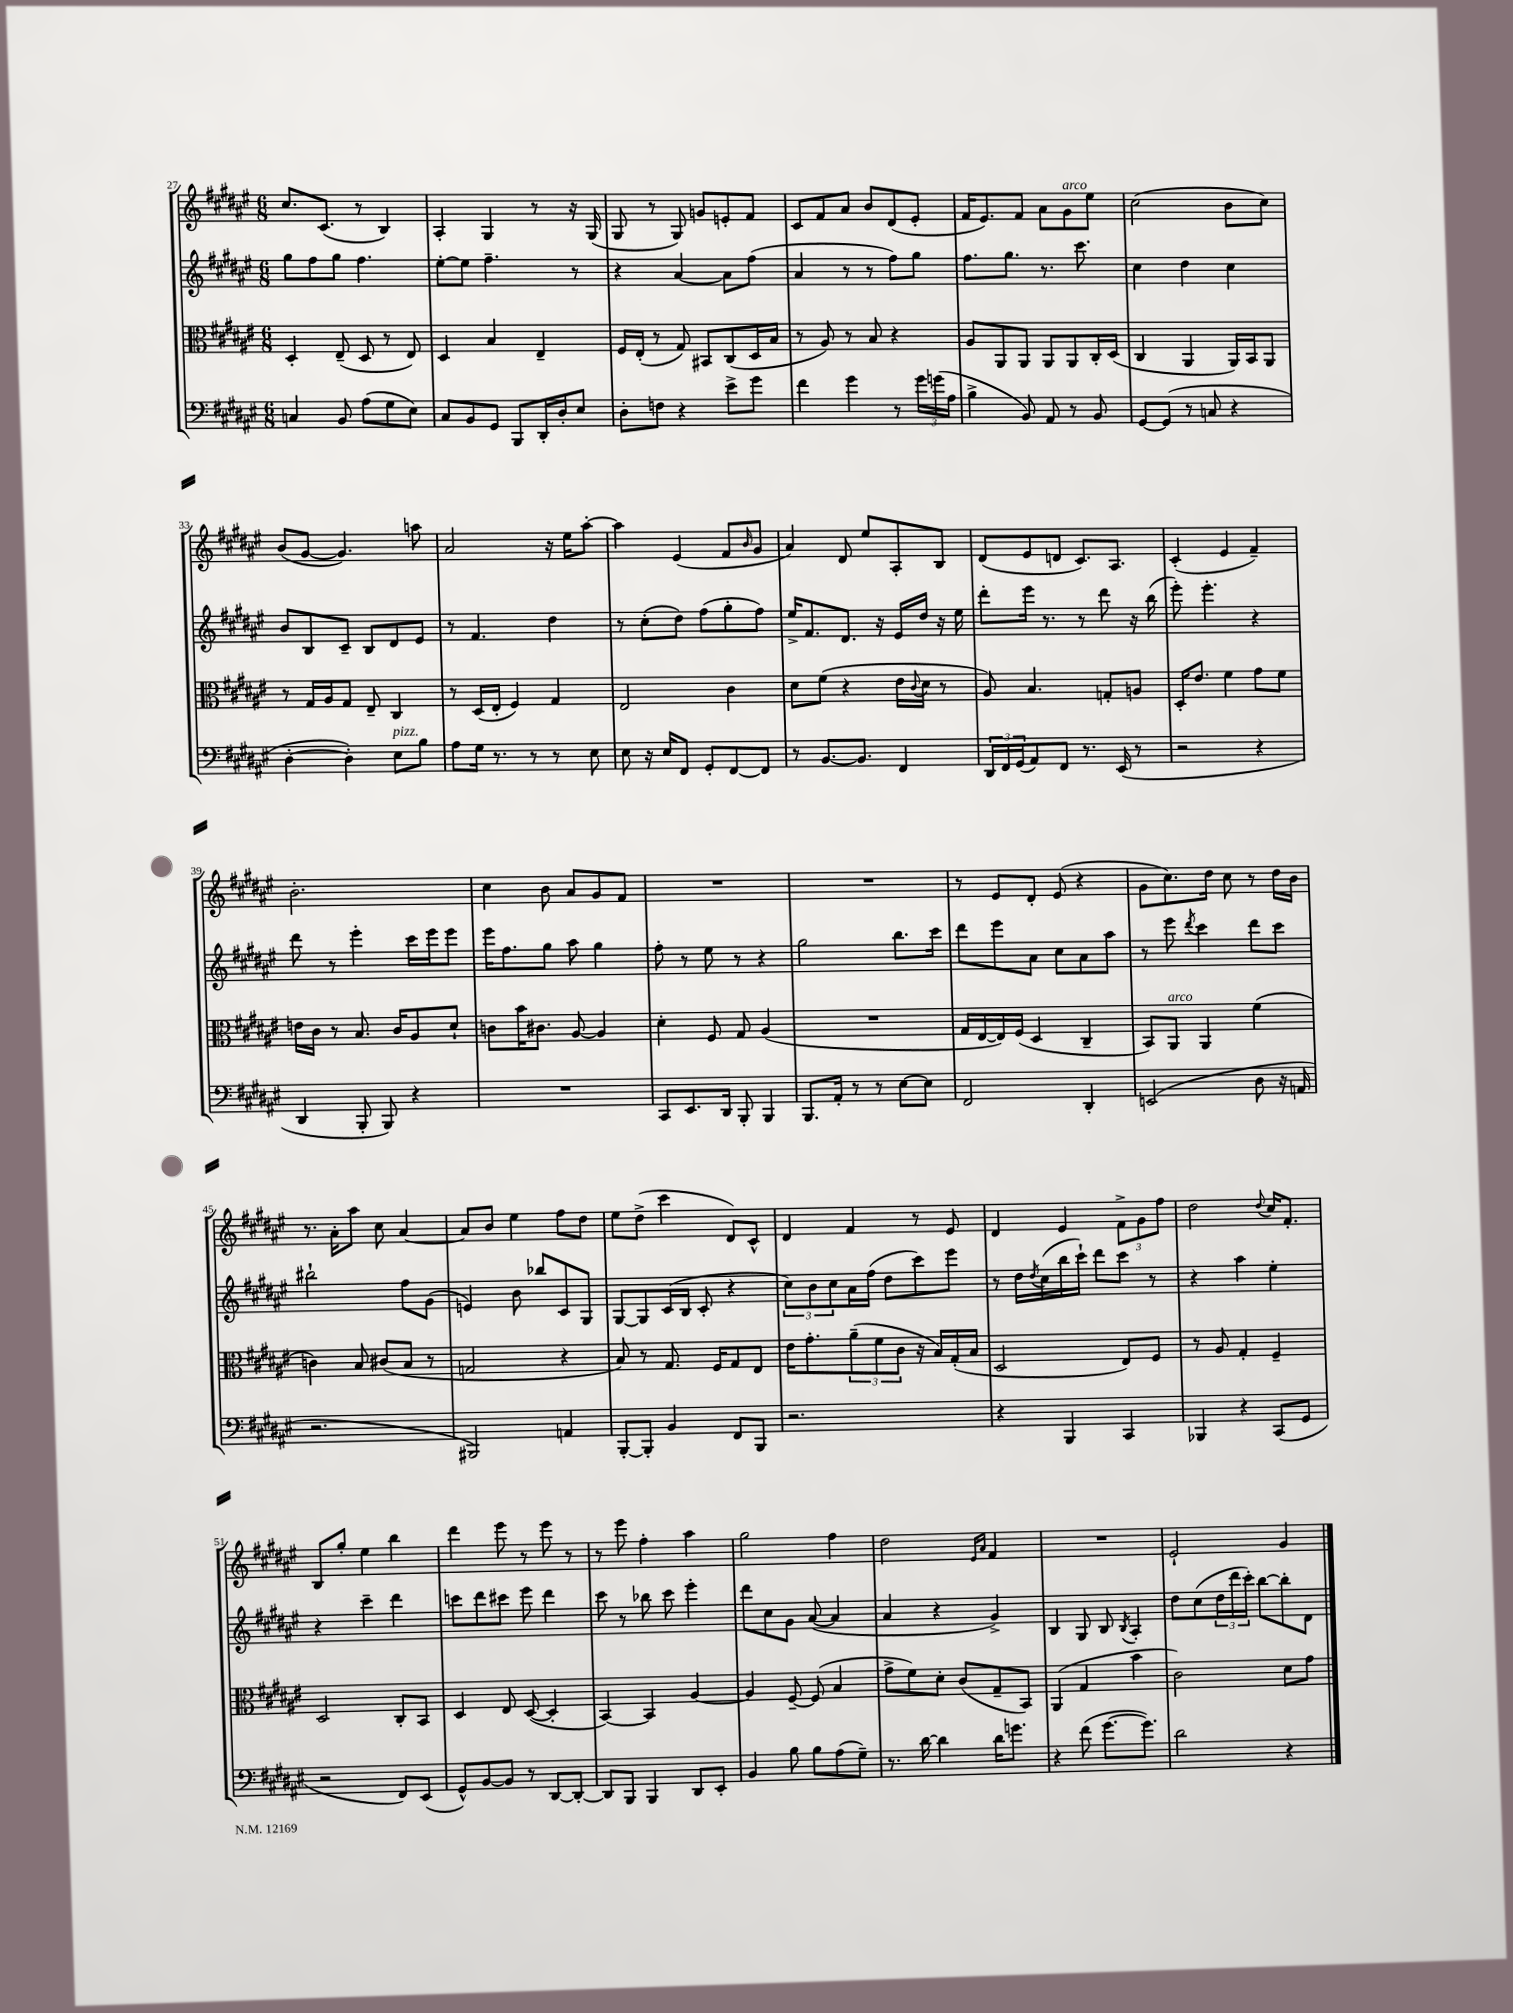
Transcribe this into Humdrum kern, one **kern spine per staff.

**kern	**kern	**kern	**kern
*staff4	*staff3	*staff2	*staff1
*clefF4	*clefC3	*clefG2	*clefG2
*k[f#c#g#d#a#e#]	*k[f#c#g#d#a#e#]	*k[f#c#g#d#a#e#]	*k[f#c#g#d#a#e#]
*M6/8	*M6/8	*M6/8	*M6/8
4C/	4D#'/	8gg#\L	8.cc#/L
.	.	8ff#\	.
.	.	.	(8.c#/J
8BB/	(8E#~/	8gg#\J	.
(8A#\L	8D#/	4.ff#\	8r
8G#\	8r	.	4B/)
8E#\J)	8E#/)	.	.
=	=	=	=
8C#/L	4D#/	[8ee#'\L	4A#'/
8BB/	.	8ee#\]J	.
8GG#/J	4B/	4.ff#~\	4G#/
8BBB/L	.	.	.
16DD#'/L	4E#~/	.	8r
16D#'/J	.	.	.
8E#/J	.	8r	16r
.	.	.	(16G#/
=	=	=	=
8D#'\L	16F#/LL	4r	8G#/
.	(16E#'/JJ	.	.
8F\J	8r	.	8r
4r	8G#/)	[4a#/	8G#/)
.	8BB#/L	.	8g/L
8e#^\L	(8C#/	8a#\]L	8e'/
8g#\J	16D#/L	(8ff#\J	8f#/J
.	16B/JJ	.	.
=	=	=	=
4f#\	8r	4a#/	8c#/L
.	8A#/)	.	8f#/
4g#\	8r	8r	8a#/J
.	8B/	8r	8b/L
8r	4r	8ff#\L)	(8d#/
24g#\LL	.	8gg#\J	8e#'/J
(24g\	.	.	.
24A#\JJ	.	.	.
=	=	=	=
4B^\	8A#/L	8.ff#\L	16f#/LK
.	.	.	8.e#/)
.	8AA#/	.	.
.	.	8.gg#\J	.
8BB/)	8AA#/J	.	8f#/J
8AA#/	8AA#/L	8.r	8a#\L
8r	8AA#/	.	8g#\
.	.	8.ccc#\	.
8BB/	16C#'/L	.	8ee#\J
.	(16D#/JJ	.	.
=	=	=	=
[8GG#/L	4C#/	4cc#\	(2cc#\
(8GG#/]J	.	.	.
8r	4AA#/	4dd#\	.
8C/	.	.	.
4r	16AA#/LL)	4cc#\	8b\L
.	16BB/J	.	.
.	8AA#/J	.	8cc#\J)
=	=	=	=
[4D#'\	8r	8b/L	(8b/L
.	16G#/LL	8B/	[8g#/J
.	16A#/J	.	.
4D#'\])	8G#/J	8c#~/J	4.g#/])
.	8E#~/	8B/L	.
8E#\L	4C#/	8d#/	.
8B\J	.	8e#/J	8aa\
=	=	=	=
8A#\L	8r	8r	2a#/
16G#\Jk	(16D#/LL	4.f#/	.
8.r	16E#'/JJ	.	.
.	4F#/)	.	.
8r	.	.	.
8r	4G#/	4dd#\	16r
.	.	.	16ee#\LK
8E#\	.	.	[8aa#'\J
=	=	=	=
8E#\	2E#/	8r	4aa#\]
16r	.	(8cc#'\L	.
16E#/LK	.	.	.
8FF#/J	.	8dd#\J)	(4e#/
8GG#'/L	.	(8ff#\L	.
[8FF#/	4c#\	8gg#'\	8f#/L
.	.	.	16qqb/
8FF#/]J	.	8ff#\J)	8g#/J
=	=	=	=
8r	8d#\L	16ee#^/LK	4a#/)
.	.	8.f#/	.
[8.BB/L	(8f#\J	.	.
.	4r	8.d#/J	8d#/
8.BB/]J	.	.	.
.	.	.	8ee#/L
.	.	16r	.
4FF#/	16e#\LL	16e#/LL	8A#'/
.	8qqc#/	.	.
.	16d#\JJ	16dd#/JJ	.
.	8r	16r	8B/J
.	.	16ee#\	.
=	=	=	=
24DD#/LL	8A#/)	8ddd#'\L	(8d#/L
24FF#/	.	.	.
(24GG#/J	.	.	.
8AA#/)	4.B/	16eee#\Jk	8e#/
.	.	8.r	.
8FF#/J	.	.	8d/J
8.r	.	8r	8.c#/L)
.	8G'/L	8ddd#\	.
(16EE#/	.	.	8.A#/J
8r	8A/J	16r	.
.	.	(16bb\	.
=	=	=	=
2r	16D#'/LK	8eee#'\)	(4c#'/
.	8.e#/J	.	.
.	.	4.eee#'\	.
.	4f#\	.	4e#/
4r	8g#\L	4r	4f#~/)
.	8f#\J	.	.
=	=	=	=
4DD#/	16e\LL	8ddd#\	2.b'\
.	16c#\JJ	.	.
.	8r	8r	.
8BBB'/	8.B/	4eee#'\	.
8BBB/)	.	.	.
.	16c#/LK	.	.
4r	8A#/	16ccc#\LL	.
.	.	16eee#\J	.
.	8d#`/J	8eee#\J	.
=	=	=	=
2.r	8c\L	16eee#\LK	4cc#\
.	.	8.ff#\	.
.	16b\K	.	.
.	8.c#\J	.	.
.	.	8gg#\J	8b\
.	[8A#/	8aa#\	8a#/L
.	4A#/]	4gg#\	8g#/
.	.	.	8f#/J
=	=	=	=
8CC#/L	4d#'\	8ff#'\	2.r
8.EE#/	.	8r	.
.	8F#/	8ee#\	.
16DD#/Jk	.	.	.
8BBB'/	8G#/	8r	.
4BBB/	(4A#/	4r	.
=	=	=	=
8.BBB/L	2.r	2gg#\	2.r
16AA#'/Jk	.	.	.
8r	.	.	.
8r	.	.	.
[8E#\L	.	8.bb\L	.
8E#\]J	.	.	.
.	.	16ccc#\Jk	.
=	=	=	=
2FF#/	16G#/LL	8ddd#\L	8r
.	[16E#/	.	.
.	16E#/])	8eee#\	8e#/L
.	(16F#/JJ	.	.
.	4D#/	8a#\J	8d#'/J
.	.	8cc#\L	(8e#/
4DD#'/	4C#~/	8a#\	4r
.	.	8aa#\J	.
=	=	=	=
(2EE/	8BB/L)	8r	8g#\L
.	8AA#/J	8eee#\	8.cc#\)
.	.	8qddd#/	.
.	4AA#/	4ccc#\	.
.	.	.	16dd#\Jk
.	.	.	8cc#\
8D#\	(4f#\	8ddd#\L	8r
16r	.	8ccc#\J	16dd#\LL
16AA/	.	.	16b\JJ
=	=	=	=
2.r	4c\)	2bb#`\	8.r
.	.	.	16a#'\LK
.	8B/	.	8aa#\J
.	(8c#/L	.	8cc#\
.	8B/J	8ff#\L	[4a#/
.	8r	(8g#\J	.
=	=	=	=
2BBB#/)	2G/	4e/)	8a#/]L
.	.	.	8b/J
.	.	8b\	4ee#\
.	.	8bb-/L	.
4AA/	4r	8c#/	8ff#\L
.	.	8G#/J	8dd#\J
=	=	=	=
[8BBB'/L	8B/)	[8G#/L	8ee#\L
8BBB'/]J	8r	8G#/]	(8dd#^\J
4BB/	8.G#/	(16c#/L	4ccc#\
.	.	16B/JJ	.
.	.	8c#'/	.
.	16F#/LK	.	.
8FF#/L	8G#/	4r	8d#/L)
8BBB/J	8E#/J	.	8c#^^/J
=	=	=	=
2.r	16e#\LK	12cc#\L)	4d#/
.	8.g#'\	.	.
.	.	12b\	.
.	.	12cc#\	.
.	(12a#~\	16a#\L	4f#/
.	.	(16ff#\JJ	.
.	12f#\	.	.
.	.	8dd#\L	.
.	12c#\J	.	.
.	16r	8ccc#\)	8r
.	16B/LL)	.	.
.	(16G#'/	8eee#\J	8e#/
.	16B/JJ	.	.
=	=	=	=
4r	2D#/	8r	4d#/
.	.	16dd#\LL	.
.	.	8qdd#/	.
.	.	(16cc#\	.
4BBB/	.	16bb\	4e#/
.	.	16ccc#`\JJ)	.
.	.	8ddd#\L	.
4CC#/	8E#/L)	8ccc#\J	12f#^\L
.	.	.	12g#\
.	8F#/J	8r	.
.	.	.	12ff#\J
=	=	=	=
4BBB-/	8r	4r	2dd#\
.	8A#/	.	.
4r	4G#'/	4aa#\	.
.	.	.	8qqdd#/
(8CC#/L	4F#~/	4ee#'\	16cc#/LK
.	.	.	8.f#'/J
8GG#/J	.	.	.
=	=	=	=
2r	2D#/	4r	8B/L
.	.	.	8gg#'/J
.	.	4ccc#~\	4ee#\
8FF#/L)	8C#'/L	4ddd#\	4bb\
(8EE#/J	8BB/J	.	.
=	=	=	=
8GG#^^/L)	4D#/	8ccc\L	4ddd#\
[8BB/	.	8ddd#\	.
8BB/]J	8E#/	8ccc#\J	8eee#\
8r	([8D#/	8eee#\	8r
[8DD#/L	4D#'/]	4ddd#\	8eee#\
8DD#'/_J	.	.	8r
=	=	=	=
8DD#/]L	[4BB/)	8ccc#\	8r
8BBB/J	.	8r	8eee#\
4BBB/	4BB/]	8bb-\	4ff#'\
.	.	8ccc#\	.
8DD#/L	[4A#/	4eee#'\	4aa#\
8EE#'/J	.	.	.
=	=	=	=
4BB/	4A#/]	8ddd#\L	2gg#\
.	.	8cc#\	.
8B\	[8F#~/	8g#\J	.
8B\L	(8F#/]	([8a#/	.
(8A#\	4B/	4a#/]	4ff#\
8G#~\J)	.	.	.
=	=	=	=
8.r	8g#^\L	4a#/	2dd#\
.	8f#\)	.	.
[16d#\	.	.	.
4d#\]	8d#'\J	4r	.
.	(8c#/L	.	.
.	.	.	16qqe#/LL
.	.	.	16qqa#/JJ
16d#\LK	8G#~/	4g#^/)	4f#/
8.g\J	.	.	.
.	8BB/J)	.	.
=	=	=	=
4r	(4AA#/	4B/	2.r
(8f#\	4G#/	8G#/	.
[8.g#\L	.	8B/	.
.	.	8qB/	.
.	4b\	4A#'/	.
8.g#\]J)	.	.	.
=	=	=	=
2d#\	2c#\)	8dd#\L	2e#`/
.	.	(8cc#\	.
.	.	24dd#\L	.
.	.	24ddd#\	.
.	.	24ccc#'\JJ)	.
.	.	[8bb\L	.
4r	8d#\L	8bb'\]	4g#/
.	8g#\J	8d#\J	.
==	==	==	==
*-	*-	*-	*-
